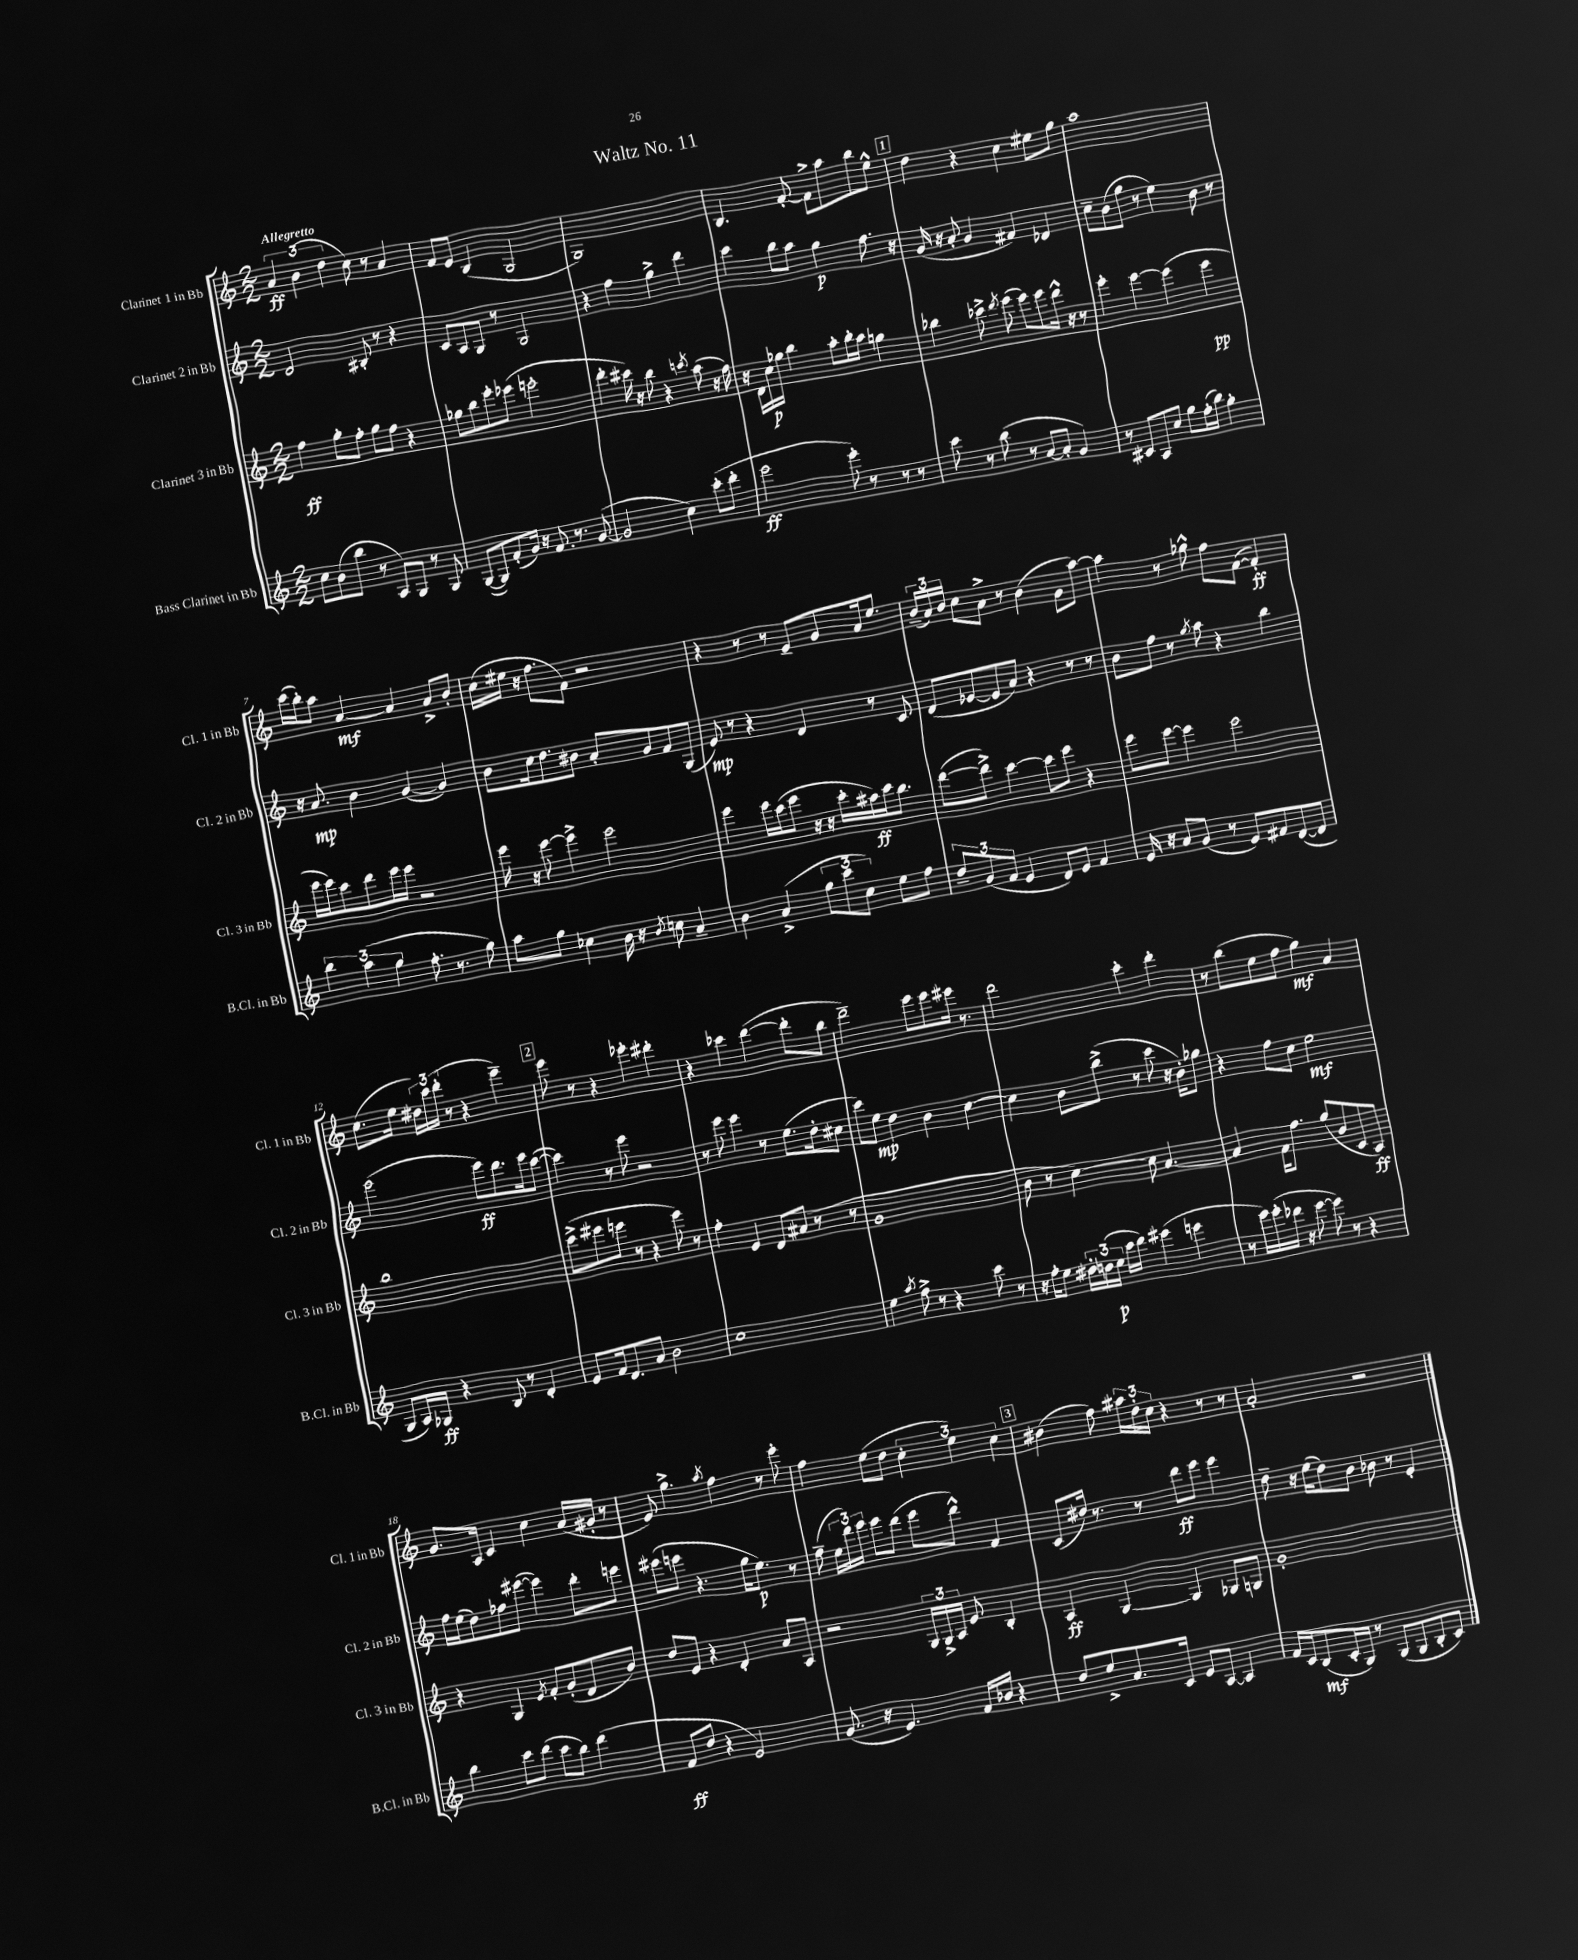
\header { title = "Waltz No. 11" }
<<
\new StaffGroup <<
\new Staff = "s0" \with { instrumentName = "Clarinet 1 in Bb" shortInstrumentName = "Cl. 1 in Bb" } {
    \clef treble \key c \major \numericTimeSignature \time 2/2 \tempo "Allegretto"
    \autoBeamOff \tuplet 3/2 { a'4\ff b'4( d''4 } c''8) r8 a'4 |
    f'8[ e'8] b4( g2 |
    g1) |
    b4. f'8~-. f'8[-> a''8 b''8 e''8]-^ |
    \mark \markup { \box "1" } d''4 r4 c''4 eis''8[ g''8] |
    a''1 |
    c'''16[( b''16-.) a''8] a'4~\mf a'4 a'8[-> b'8]-. |
    c''16[( eis''16] r16 f''8.[ f'8]) r2 |
    r4 r8 r8 e'8[-- g'8 a'16 e''8.] |
    \tuplet 3/2 { b'16[--( a'16) b'16] } c''8[ a'8]-> r8 b'4( g'8[ a''8]~) |
    a''4 r8 ges''8-^ f''8[ f'8]~( f'4-.\ff) |
    c''8.[( e''16] \tuplet 3/2 { dis''16[) c'''16 d'''16]-.( } r8 r4 e'''4--) |
    \mark \markup { \box "2" } e'''8 r8 r4 ees'''4-. dis'''4-. |
    r4 ces'''4 d'''4~( d'''8[-. b''8] |
    d'''2--) e'''8[ e'''8 eis'''16] r8. |
    d'''2 c'''4-. d'''4-. |
    r8 b''8[( e''8 f''8] g''4\mf) a'4 |
    g'8.[ a16] c'4 c''4 a'16[( gis'16]-. r8 |
    e'8) g''4.-> \acciaccatura { a''8 } f''4 r8 e'''8-. |
    f''4 e''8[( d''8] \tuplet 3/2 { c''4-. e''4) c''4 } |
    \mark \markup { \box "3" } bis'4( f''8) \tuplet 3/2 { ais''16[ d''16-. c''16] } r4 r8 r8 |
    a'2-. r2 \bar "|." |
}
\new Staff = "s1" \with { instrumentName = "Clarinet 2 in Bb" shortInstrumentName = "Cl. 2 in Bb" } {
    \clef treble \key c \major \numericTimeSignature \time 2/2
    \autoBeamOff d'2 bis8-. r8 r4 |
    c'8[ a8 g8] r8 g2 |
    r4 f''4 g''4-> d'''4 |
    c'''4 b''8[ a''8] g''4\p f''8. r16 |
    \mark \markup { \box "1" } g'16( r16 a'8-. g'4 fis'4) des'4 |
    c''8[-- b'8( g''8] r8 e''4) b'8 r8 |
    r16 a'8.\mp b'4 g'4~( g'4) |
    b'8[ c''16 d''8. bis'8] a'8[-. g'8 f'8 g8]( |
    e'8\mp) r8 r4 d'4 r8 c'8 |
    d'8[( ees'8~ ees'8 a'8]) r4 r8 r8 |
    b'8[ f''8] r8 \acciaccatura { g''8 } a''8 r4 b''4 |
    e'''2( e'''8[\ff) d'''8. e'''16 c'''8]~( |
    \mark \markup { \box "2" } c'''4) r8 e'''8 r2 |
    r8 e'''8 e'''4 r8 e''8.[( d''16-. cis''8] |
    c'''8[) e''8]\mp d''4 b'4 c''4~ |
    c''4 b'8[ b''8]->( r8 c'''8 r16 b'16[-.) ges''8] |
    r4 f''8[ c''8] e''2\mf |
    f''16[ e''16( d''8) fes''8 eis'''8]~( eis'''4) d'''8[-. e'''8] |
    eis'''8[( e'''8] r4. g''16[ e''8.]\p) r8 |
    f''8--( \tuplet 3/2 { e''16[ d'''16) e'''16] } e'''8[ d'''8]( e'''8[ d'''8]-^) f'4 |
    \mark \markup { \box "3" } c'8[( dis''16]) r8. r8 d'''8[\ff e'''8] e'''4 |
    d''8-- r16 e''16[( d''8) b'8] bes'8 r8 e'4-. \bar "|." |
}
\new Staff = "s2" \with { instrumentName = "Clarinet 3 in Bb" shortInstrumentName = "Cl. 3 in Bb" } {
    \clef treble \key c \major \numericTimeSignature \time 2/2
    \autoBeamOff f''4\ff g''8[-. f''8]-. g''8[ f''8] r4 |
    ges''8[ b''8 e'''8-. ees'''8]( e'''2-. |
    d'''4-. cis'''16) r16 b''8 r4 \acciaccatura { c'''8 } a''8( r16 f''16) |
    r16 d'16[ c''16\p ges''16] b''4 a''8[-. b''16-. a''16] g''4 |
    \mark \markup { \box "1" } bes''4 ces'''8-> \acciaccatura { d'''8 } e'''8( e'''8[) e'''8 d'''16]-^ r16 r8 |
    e'''4-. e'''4~ e'''4( e'''4\pp |
    e'''16[ e'''16) c'''8 d'''8 e'''16 e'''16] r2 |
    e'''16 r16 e'''8~ e'''4-> e'''2 |
    e'''4 e'''16[ c'''16( e'''8] r16 r16 c'''16[-. ais''16\ff) c'''16 b''8.] |
    d'''8[~( d'''8]->) c'''4~ c'''8[ e'''8] r4 |
    e'''8[ e'''8]~ e'''4 e'''2 |
    b''1 |
    \mark \markup { \box "2" } c'''8[->( eis'''8 e'''8] r8 r4 e'''8) r8 |
    f''4-. e'4 d'8[ ais'8]( r8 r8 |
    g'1 |
    b'8 r8 c''4~) c''8 a'4.~ |
    a'4 f'16[ f''8.] g''8[( b'8 c'8 a8]\ff) |
    r4 g4 \acciaccatura { e'8 } f'8[-. g'8-.( d'8 b'8]) |
    d''8[ e'8] r4 d'4-. a'8[ a8] |
    r2 \tuplet 3/2 { g16[ g16-> a16] } e'8 b4-. |
    \mark \markup { \box "3" } a4\ff g4~ g4 ges8[ g8] |
    g'1-. \bar "|." |
}
\new Staff = "s3" \with { instrumentName = "Bass Clarinet in Bb" shortInstrumentName = "B.Cl. in Bb" } {
    \clef treble \key c \major \numericTimeSignature \time 2/2
    \autoBeamOff c''8[ b'8( b''8] r8 a8[) g8] r8 g8 |
    g8[~( g8) f'8-.( g'16]) r16 f'8. r8. g'8~( |
    g'2 c''4) c'''8[-.( d'''8]-. |
    e'''2\ff e'''8-.) r8 r8 r8 |
    \mark \markup { \box "1" } c'''8 r8 b''8( r8 a'8[~ a'8]-. g'4) |
    r8 cis'8[ a8 c''8] g''8[ f''16-.( b''16]) g''4-. |
    \tuplet 3/2 { b''4 a''4( g''4 } f''8.-. r8. g''8) |
    a''8[ g''8] ces''4 b'16 r16 \acciaccatura { b'8 } c''8 a'4-- |
    b'4 a'4->( \tuplet 3/2 { g''8[ c'''8 c''8]) } e''8[ f''8] |
    \tuplet 3/2 { d''8[-- g'8( f'8] } e'4 d'8[) e'8] f'4 |
    e'16 r16 a'8[ g'8]( r8 e'8[) fis'8 d'8~( d'8] |
    g8[ a16) ges16]\ff r4 b8 r8 d'4-. |
    \mark \markup { \box "2" } e'8[ f'16 d'8. a'8] b'2 |
    c''1 |
    e''4 \acciaccatura { a''8 } f''8-> r8 r4 c'''8 r8 |
    r16 f''16[-. e''8] \tuplet 3/2 { dis''16[-. d''16( e''16]\p } c'''16[ d'''16]) eis'''4( e'''4 |
    r8 e'''16[) e'''16-.( des'''16] r16 e'''8~ e'''8) r8 r4 |
    b''4 c'''8[ d'''8]( c'''8[ b''8]) d'''4( |
    f'8[\ff d''8] r4 e'2) |
    g'8.( r16 e'4.) f'16[ bes'16] r4 |
    \mark \markup { \box "3" } d''8[ e''8-> a'8. c'16] e'8[ a8]~ a4 |
    f'16[ c'16 b8\mf( c'16-. g16]) r8 g8[( g8 b8-. c'8]) \bar "|." |
}
>>
>>
